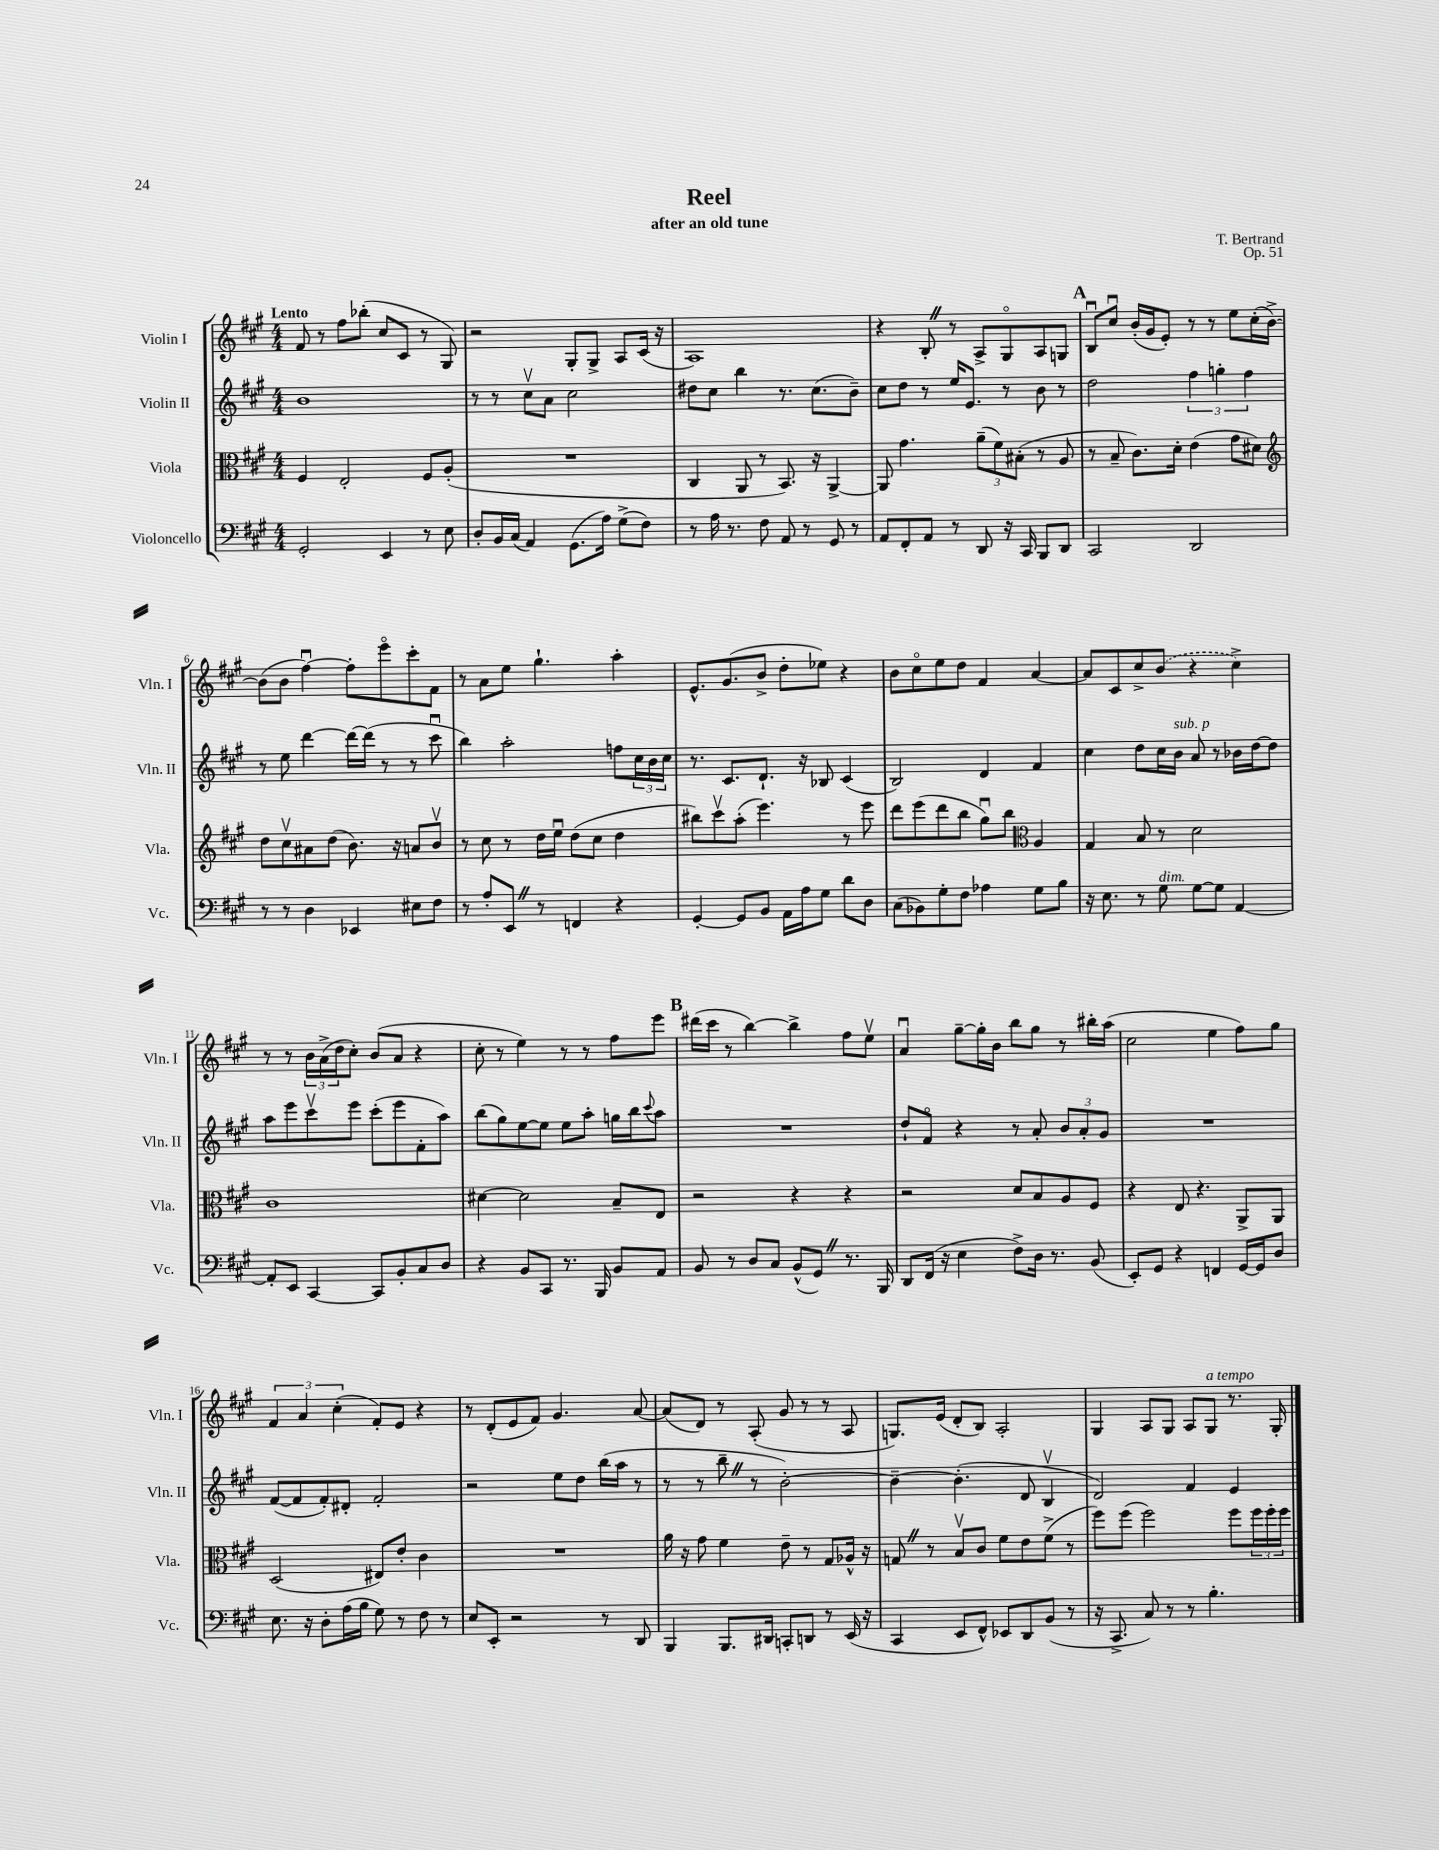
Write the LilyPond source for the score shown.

\header { title = "Reel" composer = "T. Bertrand" subtitle = "after an old tune" opus = "Op. 51" }
<<
\new StaffGroup <<
\new Staff = "s0" \with { instrumentName = "Violin I" shortInstrumentName = "Vln. I" } {
    \clef treble \key a \major \numericTimeSignature \time 4/4 \tempo "Lento"
    fis'8 r8 fis''8 bes''8-.( cis''8 cis'8 r8 gis8) |
    r2 gis8-. gis8-> a8 cis'16( r16 |
    a1) |
    r4 b8-. \once \override BreathingSign.text = \markup { \musicglyph "scripts.caesura.straight" } \breathe r8 a8-> gis8\flageolet a8 g8 |
    \mark \markup { \bold "A" } b8\downbow cis''8\downbow b'16-.( gis'16 e'8-.) r8 r8 e''8 cis''16-.( b'16~->) |
    b'8( b'8 fis''4~\downbow) fis''8-. e'''8\flageolet cis'''8-. fis'8 |
    r8 a'8 e''8 gis''4.-! a''4-. |
    e'8.-^ gis'8.( b'8-> d''8-. ees''8) r4 |
    b'8 cis''8\flageolet e''8 d''8 fis'4 a'4~ |
    a'8 cis'8 cis''8-> \once \slurDashed b'8( r4 cis''4->) |
    r8 r8 \tuplet 3/2 { b'16 a'16->( d''16 } cis''8-.) b'8( a'8 r4 |
    cis''8-. r8 e''4) r8 r8 fis''8 e'''8 |
    \mark \markup { \bold "B" } dis'''16( cis'''16 r8 b''4~) b''4-> fis''8 e''8\upbow |
    a'4\downbow gis''8~-- gis''16-. b'16 b''8 gis''8 r8 bis''16-. a''16( |
    cis''2 e''4 fis''8) gis''8 |
    \tuplet 3/2 { fis'4 a'4 cis''4-.( } fis'8-.) e'8 r4 |
    r8 d'8-.( e'8 fis'8) gis'4. a'8~ |
    a'8( d'8) r8 a8-.( gis'8 r8 r8 a8 |
    g8.) e'16( d'8-. b8) a2-. |
    gis4 a8 gis8 a8 gis8^\markup { \italic "a tempo" } r8. gis16-. \bar "|." |
}
\new Staff = "s1" \with { instrumentName = "Violin II" shortInstrumentName = "Vln. II" } {
    \clef treble \key a \major \numericTimeSignature \time 4/4
    b'1 |
    r8 r8 cis''8\upbow a'8 cis''2 |
    dis''8 cis''8 b''4 r8. cis''8.( b'8--) |
    cis''8 d''8 r8 e''16 e'8. r8 b'8 r8 |
    \mark \markup { \bold "A" } d''2 \tuplet 3/2 { fis''4 g''4-. fis''4 } |
    r8 e''8 d'''4~ d'''16~ d'''16( r8 r8 cis'''8\downbow |
    b''4) a''2-. f''8 \tuplet 3/2 { cis''16 b'16 cis''16 } |
    r8. cis'8. d'8.-! r16 bes8 cis'4( |
    b2) d'4 fis'4 |
    cis''4 d''8 cis''16 b'16^\markup { \italic "sub. p" } a'8 r8 bes'16 d''16~ d''8 |
    a''8 e'''8 cis'''8\upbow e'''8 cis'''8-.( e'''8 fis'8-. a''8) |
    b''8( gis''8) e''8~ e''8 e''8 a''8-. g''16 b''16 \appoggiatura { cis'''8 } a''8 |
    \mark \markup { \bold "B" } R1 |
    d''8-! fis'8\flageolet r4 r8 a'8-. \tuplet 3/2 { b'8 a'8-. gis'8 } |
    R1 |
    fis'8~( fis'8 fis'8-.) dis'8-. fis'2-. |
    r2 e''8 d''8 b''16( a''16 r8 |
    r8 r8 b''8-- \once \override BreathingSign.text = \markup { \musicglyph "scripts.caesura.straight" } \breathe r8 b'2~-.) |
    b'4~-- b'4.-.( d'8 b4\upbow |
    d'2) fis'4 e'4 \bar "|." |
}
\new Staff = "s2" \with { instrumentName = "Viola" shortInstrumentName = "Vla." } {
    \clef alto \key a \major \numericTimeSignature \time 4/4
    fis4 e2-. fis8 a8-.( |
    R1 |
    cis4 a,8 r8 b,8.) r16 a,4~-> |
    a,8 gis'4. \tuplet 3/2 { a'8--( fis'8) bis8-.( } r8 a8 |
    \mark \markup { \bold "A" } r8 b8-- cis'8.) d'16-. e'4( gis'8 dis'8) |
    \clef treble d''8 cis''8\upbow ais'8 d''8( b'8.) r16 a'8 b'8\upbow |
    r8 cis''8 r8 d''16 e''16\downbow d''8( cis''8 d''4 |
    bis''8) cis'''8\upbow a''8-.( e'''4.) r8 e'''8 |
    d'''8 e'''8( d'''8 b''8 gis''8\downbow) b''8 \clef alto a4 |
    gis4 b8 r8 d'2 |
    cis'1 |
    dis'4~ dis'2 b8-- e8 |
    \mark \markup { \bold "B" } r2 r4 r4 |
    r2 d'8 b8 a8 fis8 |
    r4 e8 r4. a,8-> a,8 |
    d2( eis8) e'8-. cis'4 |
    R1 |
    a'16 r16 gis'8 fis'4 e'8-- r8 gis8 aes16-^ r16 |
    g8 \once \override BreathingSign.text = \markup { \musicglyph "scripts.caesura.straight" } \breathe r8 b8\upbow cis'8 fis'8 e'8 fis'8->( r8 |
    fis''8) fis''8( fis''2) fis''8 \tuplet 3/2 { fis''16 fis''16-. fis''16 } \bar "|." |
}
\new Staff = "s3" \with { instrumentName = "Violoncello" shortInstrumentName = "Vc." } {
    \clef bass \key a \major \numericTimeSignature \time 4/4
    gis,2-. e,4 r8 e8 |
    d8-. b,16 cis16( a,4) gis,8.( a16) gis8->( fis8) |
    r8 a16 r8. fis8 a,8 r8 gis,8 r8 |
    a,8 fis,8-. a,8 r8 d,8 r16 cis,16 b,,8 d,8 |
    \mark \markup { \bold "A" } cis,2 d,2 |
    r8 r8 d4 ees,4 eis8 fis8 |
    r8 a8-. e,8 \once \override BreathingSign.text = \markup { \musicglyph "scripts.caesura.straight" } \breathe r8 f,4 r4 |
    gis,4~-. gis,8 b,8 a,16 a16 gis8 d'8 d8 |
    cis8( bes,8) gis8-. fis8 aes4 gis8 b8 |
    r16 e8. r8 gis8^\markup { \italic "dim." } gis8~ gis8 a,4~ |
    a,8-. e,8 cis,4~ cis,8 b,8-. cis8 d8 |
    r4 b,8 cis,8 r8. b,,16 b,8 a,8 |
    \mark \markup { \bold "B" } b,8 r8 d8 cis8 b,8-^( gis,8) \once \override BreathingSign.text = \markup { \musicglyph "scripts.caesura.straight" } \breathe r8. b,,16 |
    d,8 fis,16( r16 e4 fis8->) d16 r8. b,8( |
    e,8-.) gis,8 r4 f,4 gis,16~ gis,16 d8 |
    e8. r16 d8-. a16( b16 gis8) r8 fis8 r8 |
    e8 e,8-. r2 r8 d,8 |
    b,,4 b,,8. dis,16 c,8-. d,8 r8 e,16( r16 |
    cis,4 e,8 fis,8-^) ees,8 d,8 b,8( r8 |
    r16 cis,8.-> cis8) r8 r8 b4.-. \bar "|." |
}
>>
>>
